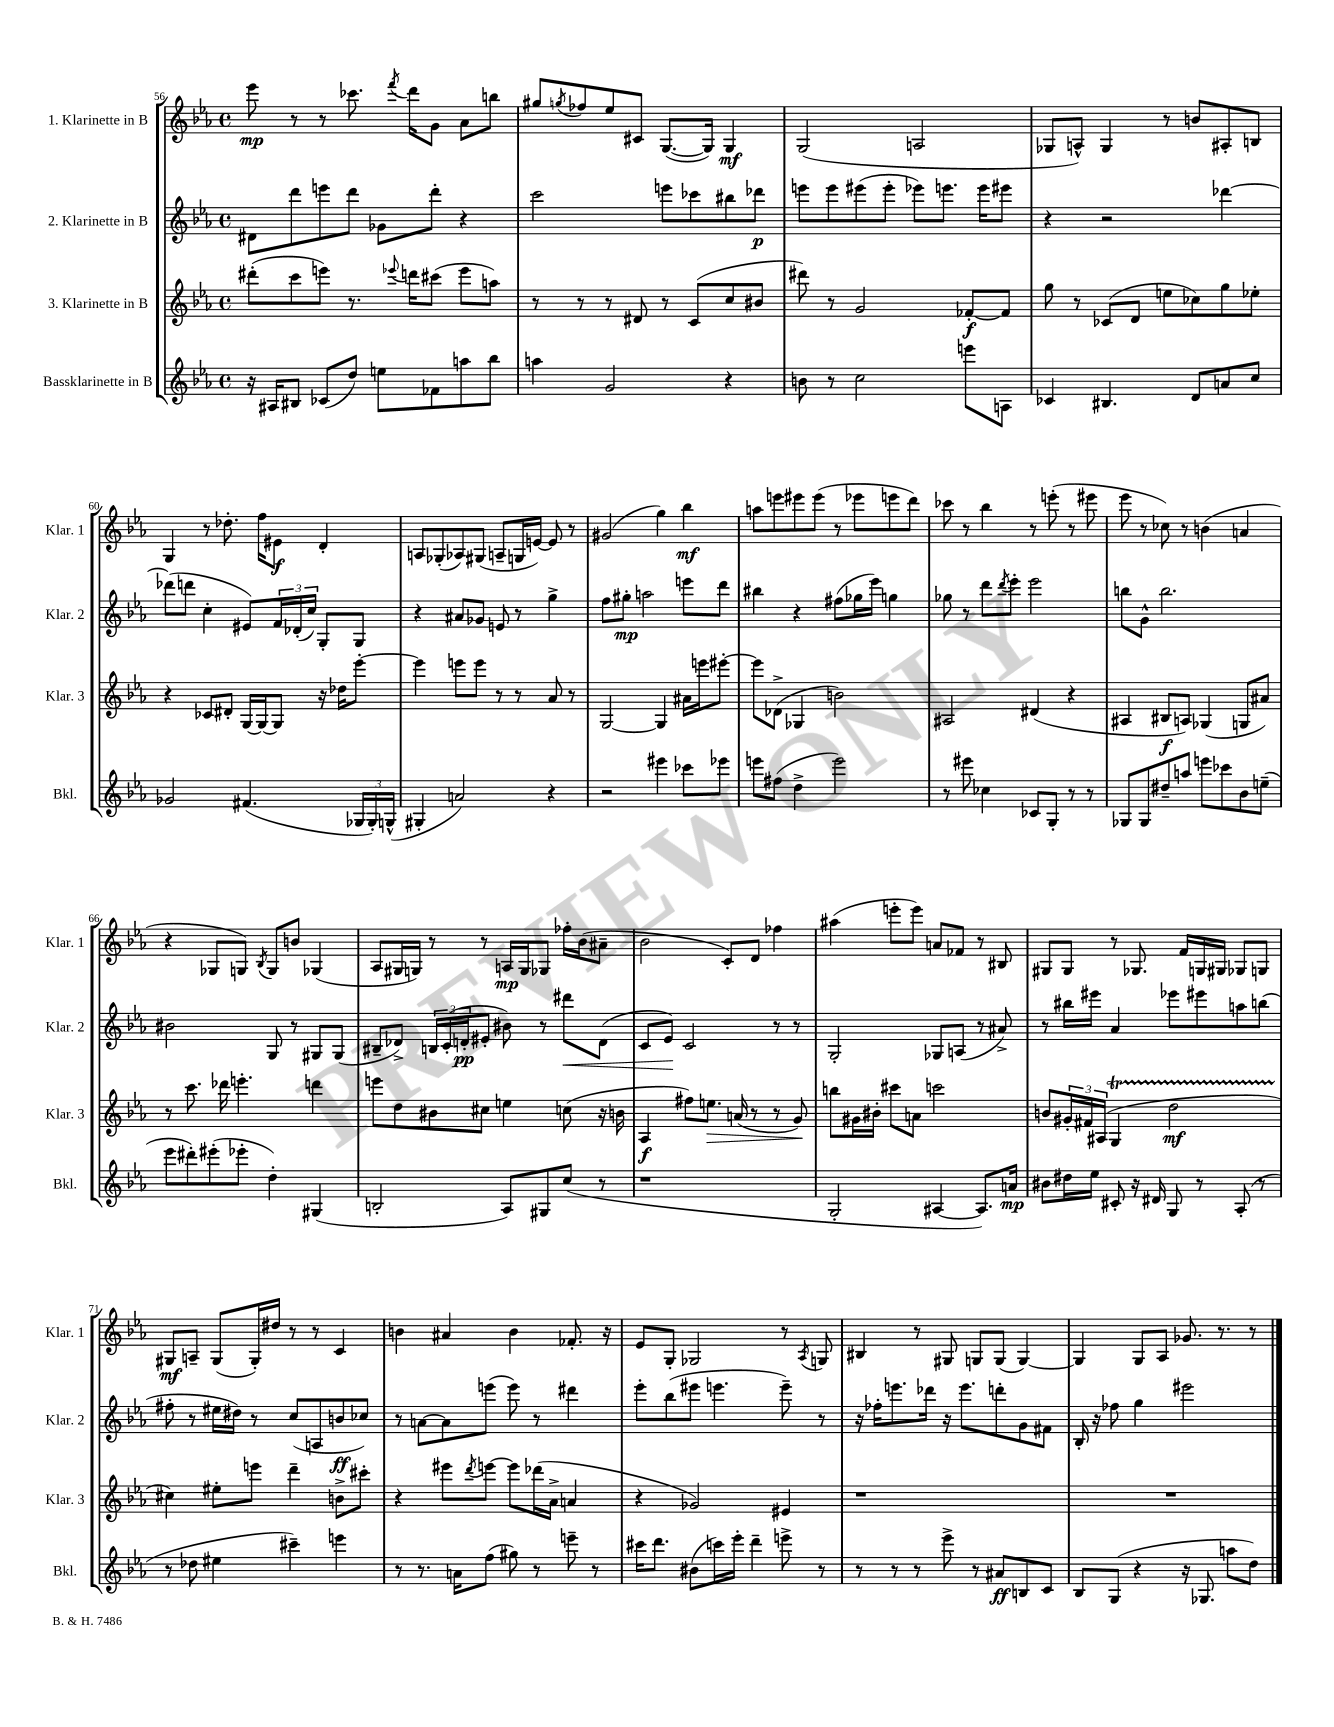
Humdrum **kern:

**kern	**kern	**kern	**kern
*staff4	*staff3	*staff2	*staff1
*clefG2	*clefG2	*clefG2	*clefG2
*k[b-e-a-]	*k[b-e-a-]	*k[b-e-a-]	*k[b-e-a-]
*M4/4	*M4/4	*M4/4	*M4/4
*met(c)	*met(c)	*met(c)	*met(c)
16r	(8ddd#'	8d#	8eee-
16A#	.	.	.
8B#	8ccc	8ddd	8r
(8c-	8eee)	8eee	8r
8dd)	8.r	8ddd	8.ccc-
8ee	.	8g-	.
.	8qqeee-	.	8qfff
.	16ddd	.	16ddd
8f-	(8ccc#	8ddd'	8g
8aa	8eee-	4r	8a-
8bb-	8aa)	.	8bb
=	=	=	=
4aa	8r	2ccc	8gg#
.	.	.	8qgg
.	8r	.	8ff-
2g	8r	.	8ee-
.	8d#	.	8c#
.	8r	8eee	([8.G
.	(8c	8ccc-	.
.	.	.	16G])
4r	8cc	8bb#	4G
.	8b#	8ddd-	.
=	=	=	=
8b	8ddd#)	8eee	(2G
8r	8r	8eee	.
2cc	2g	(8eee#	.
.	.	8eee#'	.
.	.	8eee-)	2A
.	.	8.eee	.
8eee	[8f-'	.	.
.	.	16eee	.
8A	8f-]	8eee#	.
=	=	=	=
4c-	8gg	4r	8G-
.	8r	.	8A^^)
4.B#	(8c-	2r	4G-
.	8d	.	.
.	8ee	.	8r
8d	8cc-)	.	8b
8a	8gg	[4ddd-	8A#'
8cc	8ee-'	.	8B
=	=	=	=
2g-	4r	(8ddd-]	4G
.	.	8ddd	.
.	8c-	4cc'	8r
.	8d#'	.	8.dd-'
(4.f#	[16G	8e#)	.
.	16G_	.	16ff
.	8G]	24f	8e#
.	.	(24d-'	.
.	.	24cc)	.
.	16r	8G'	4d'
.	16dd-	.	.
24G-	[8eee-'	8G	.
24G-')	.	.	.
(24G^^	.	.	.
=	=	=	=
4G#'	4eee-]	4r	8A
.	.	.	(8G-'
2a)	8eee	8a#	8A-)
.	8eee	8g-	(8G#
.	8r	8e	8A~
.	8r	8r	16G
.	.	.	[16e)
4r	8a-	4gg^	8e]
.	8r	.	8r
=	=	=	=
2r	[2G	8ff	(2g#
.	.	8gg#'	.
.	.	2aa	.
4eee#	4G]	.	4gg)
8ccc-	16a#	8eee	4bb-
.	16eee	.	.
8eee-	[8eee#'	8ddd	.
=	=	=	=
8eee	8eee#]	4bb#	8aa
(8ff#	(8d-^	.	8eee
4dd^	4G-	4r	8eee#
.	.	.	(8eee#
2eee)	2b)	(8ff#	8r
.	.	16gg-	8eee-
.	.	16eee-)	.
.	.	4gg	8eee
.	.	.	8ddd)
=	=	=	=
8r	2A#	8gg-	8ccc-
8eee#	.	8r	8r
4cc-	.	8ddd	4bb-
.	.	8qddd	.
.	.	8eee-'	.
8c-	(4d#	2eee-	8r
8G'	.	.	(8eee'
8r	4r	.	8r
8r	.	.	8eee#
=	=	=	=
8G-	4A#	8bb	8eee-
8G-	.	8g^^	8r
8dd#~	8B#	2.bb	8cc-)
8aa	8A)	.	8r
8eee	(4G-	.	(4b
8ccc-	.	.	.
8b-	8G	.	4a
(8ee~	8a#)	.	.
=	=	=	=
8eee-	8r	2b#	4r
8ddd#')	8.ccc	.	.
(8eee#'	.	.	8G-
.	16ddd-	.	.
8eee-'	4.eee'	.	8G)
.	.	.	8qB-
4dd')	.	8G	8G
.	.	8r	8b
(4G#	4ddd	8G#	(4G-
.	.	(8G#	.
=	=	=	=
2B'	8eee	8B#~	8A-
.	8dd	8d-^)	16G#
.	.	.	16G)
.	8b#	24B	8r
.	.	(24c'	.
.	.	24d'	.
.	8cc#	8e#'	8r
8A-)	4ee	8b#)	16A
.	.	.	16G
8G#	.	8r	8G-
(8cc	(8cc	8ddd#	16ff-'
.	.	.	(16b-
8r	16r	(8d	8a#~
.	16b	.	.
=	=	=	=
1r	4A-	8c	2b-
.	.	8e-)	.
.	8ff#)	2c	.
.	8.ee	.	.
.	.	.	8c')
.	(16a	.	.
.	8r	.	8d
.	8r	8r	4ff-
.	8g)	8r	.
=	=	=	=
2G'	8bb	2G'	(4aa#
.	16g#	.	.
.	16b#'	.	.
.	8ccc#	.	8eee'
.	8a	.	8eee)
[4A#	2ccc	8G-	8a
.	.	(8A	8f-
8.A#])	.	8r	8r
.	.	8a#^)	8B#
16a	.	.	.
=	=	=	=
8b#	8b	8r	8G#
16dd#	24g#'	16bb#	8G#
.	24f#	.	.
16ee-	.	16eee#	.
.	(24A#	.	.
8c#'	4G	4a-	8r
16r	.	.	8.G-
16d#	.	.	.
8G	2dd	8eee-	.
.	.	.	16f
8r	.	8eee#	16G
.	.	.	16G#
(8A-'	.	8aa	8G-
8r	.	(8bb	8G
=	=	=	=
8r	4cc#)	8ff#'	8G#
8dd-	.	8r	8A~
4ee#	8ee#'	16ee#	(8G#
.	.	16dd#)	.
.	8eee	8r	16G#')
.	.	.	16dd#
4ccc#~)	4ddd~	(8cc	8r
.	.	8A	8r
4eee	8b^	8b	4c
.	8ccc#'	8cc-)	.
=	=	=	=
8r	4r	8r	4b
8.r	.	[8a	.
.	8eee#	8a]	4a#
16a	.	.	.
.	8qddd	.	.
(8ff	[8eee	(8eee	.
8gg#)	8eee]	8eee)	4b
8r	(16ddd-	8r	.
.	16a-^	.	.
8eee~	4a	4ddd#	8.f-'
8r	.	.	.
.	.	.	16r
=	=	=	=
16ccc#	4r	8eee-'	8e-
8.ddd	.	.	.
.	.	(8bb-	8G'
(8b#	2g-)	8eee#	2G-
16ccc)	.	4.eee	.
16eee-'	.	.	.
4ddd~	.	.	.
8eee^	4e#	8eee~)	8r
.	.	.	8qA-
8r	.	8r	8G
=	=	=	=
8r	1r	16r	4B#
.	.	16ff-'	.
8r	.	8.eee	.
8r	.	.	8r
.	.	16ddd-	.
8eee-^	.	16r	8G#
.	.	8.eee	.
8r	.	.	8G
8a#	.	8ddd'	(8G
8B	.	8g	[4G)
8c	.	8f#	.
=	=	=	=
8B-	1r	16B-'	4G]
.	.	16r	.
(8G	.	8ff-	.
4r	.	4gg	8G
.	.	.	8A-
16r	.	2eee#	8.g-
8.G-	.	.	.
.	.	.	8.r
8aa	.	.	.
8dd)	.	.	8r
==	==	==	==
*-	*-	*-	*-
